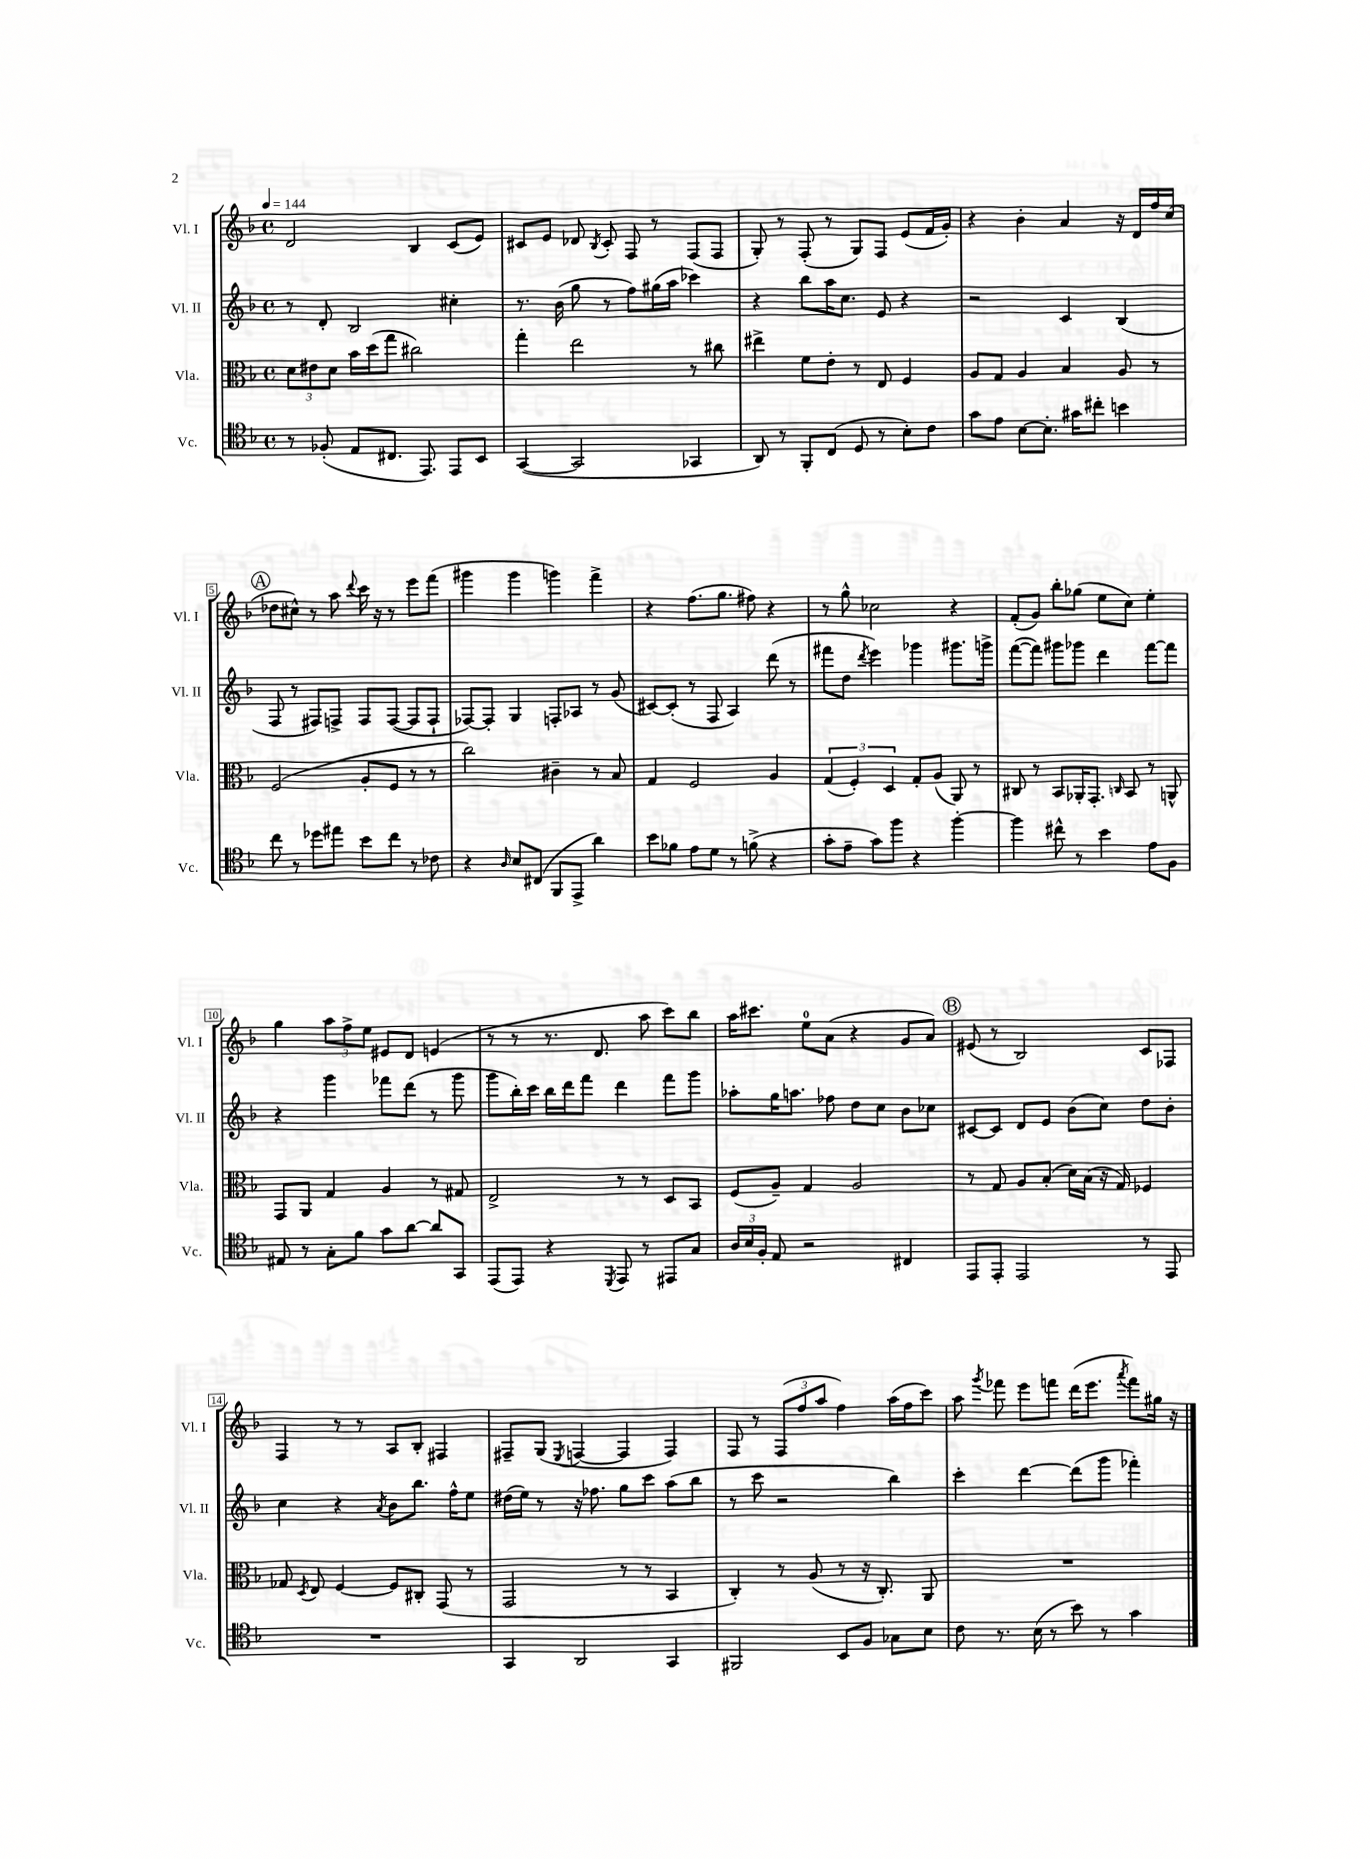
<<
\new StaffGroup <<
\new Staff = "s0" \with { instrumentName = "Vl. I" shortInstrumentName = "Vl. I" } {
    \clef treble \key f \major \defaultTimeSignature \time 4/4 \tempo 4 = 144
    \autoBeamOff d'2 bes4 c'8[( e'8]) |
    cis'8[ e'8] des'8 \acciaccatura { bes8 } cis'8-. f8 r8 f8[( f8] |
    g8-.) r8 f8-.( r8 g8[) f8] e'8[( f'16 g'16]-.) |
    r4 bes'4-. a'4 r16 d'16[ f''16 c''16]( |
    \mark \markup { \circle "A" } des''8[ cis''8]-^) r8 a''8 \appoggiatura { d'''8 } c'''16 r16 r8 e'''8[ f'''8]( |
    gis'''4 gis'''4 g'''4) f'''4-> |
    r4 f''8.[( g''8.] fis''8) r4 |
    r8 g''8-^ ces''2 r4 |
    f'8[-.( g'8]) bes''8[-. ges''8]( e''8[ c''8]) e''4-. |
    g''4 \tuplet 3/2 { a''8[ f''8-> e''8] } eis'8[ d'8] e'4( |
    r8 r8 r8. d'8. a''8 c'''8[) bes''8] |
    a''16[ cis'''8.] e''8[-0 a'8]( r4 g'8[ a'8]) |
    \mark \markup { \circle "B" } eis'8( r8 bes2) c'8[ fes8] |
    f4 r8 r8 a8[ bes8]-. fis4 |
    fis8[-- g8]( \acciaccatura { e8 } f4~ f4 f4) |
    f8 r8 \tuplet 3/2 { f8[( f''8 a''8] } f''4) a''16[( f''16 c'''8]) |
    a''8 \acciaccatura { g'''8 } fes'''8 e'''8[ f'''8] d'''16[( e'''8.] \acciaccatura { a'''8 } f'''8[) gis''16] r16 \bar "|." |
}
\new Staff = "s1" \with { instrumentName = "Vl. II" shortInstrumentName = "Vl. II" } {
    \clef treble \key f \major \defaultTimeSignature \time 4/4
    \autoBeamOff r8 d'8-. bes2 cis''4-. |
    r8. bes'16( g''8 r8 f''8[) gis''16( a''16] ces'''4) |
    r4 bes''8[ a''16 c''8.] e'8 r4 |
    r2 c'4 bes4( |
    \mark \markup { \circle "A" } f8 r8 fis8[) f8]-> f8[ f8]~( f8[ f8]-! |
    fes8[~) fes8]-. g4 f8[-. aes8] r8 g'8( |
    cis'8[~) cis'8]-.( r8 f8 a4) d'''8( r8 |
    fis'''8[ d''8] \acciaccatura { d'''8 } e'''4) ges'''4 gis'''8.[ g'''16]-> |
    f'''8[~( f'''8]) gis'''8[ ges'''8] d'''4 f'''8[~ f'''8] |
    r4 g'''4 fes'''8[ d'''8]( r8 g'''8 |
    g'''8[ bes''16-.) c'''16] bes''16[ d'''16 f'''8] d'''4 f'''8[ g'''8] |
    aes''8[-. g''16 a''8.] fes''8 d''8[ c''8] bes'8[ ces''8] |
    \mark \markup { \circle "B" } cis'8[~ cis'8] d'8[ e'8] bes'8[( c''8]) d''8[ bes'8]-. |
    c''4 r4 \acciaccatura { a'8 } bes'8[ bes''8.] f''16[-^ e''8] |
    dis''16[( e''16]) r8 r16 fes''8. g''8[ c'''8] a''8[( bes''8] |
    r8 c'''8 r2 bes''4) |
    c'''4-. d'''4~ d'''8[( g'''8] fes'''4-.) \bar "|." |
}
\new Staff = "s2" \with { instrumentName = "Vla." shortInstrumentName = "Vla." } {
    \clef alto \key f \major \defaultTimeSignature \time 4/4
    \autoBeamOff \tuplet 3/2 { d'8[ eis'8 d'8] } bes'16[ d''16( g''8] cis''2) |
    g''4-. e''2 r8 cis''8 |
    eis''4-> f'8[ e'8]-. r8 e8 f4 |
    a8[ g8] a4 bes4 a8 r8 |
    \mark \markup { \circle "A" } f2( a8[-. f8] r8 r8 |
    c''2) cis'4-- r8 bes8 |
    g4 f2 a4 |
    \tuplet 3/2 { g4( f4-.) d4 } g8[-. a8]( a,8) r8 |
    cis8 r8 bes,8[ aes,16-. g,8.]-. \grace { c16 } bes,8 r8 a,8-^ |
    g,8[ a,8] g4 a4 r8 gis8 |
    e2-> r8 r8 d8[ bes,8] |
    f8[( a8]--) g4 a2 |
    \mark \markup { \circle "B" } r8 g8 a8[ bes8]-.( d'16[) bes16]( r16 g16) fes4 |
    ges8 \acciaccatura { d8 } e8 f4~ f8[ cis8]-. g,8( r8 |
    g,2 r8 r8 bes,4 |
    c4-.) r8 a8( r8 r16 c8.-.) a,8 |
    R1 \bar "|." |
}
\new Staff = "s3" \with { instrumentName = "Vc." shortInstrumentName = "Vc." } {
    \clef tenor \key f \major \defaultTimeSignature \time 4/4
    \autoBeamOff r8 fes8-.( e8[ cis8.] e,8.) e,8[ bes,8] |
    g,4~( g,2 ges,4 |
    a,8) r8 f,8[-. c8]( d8 r8 bes8[-.) c'8] |
    g'8[ e'8] bes8[~ bes8.]-. gis'16[ cis''8]-. b'4 |
    \mark \markup { \circle "A" } c''8 r8 des''8[ eis''8] bes'8[ c''8] r8 ces'8 |
    r4 \grace { a16 } bes8[ cis8]( f,8[ e,8]-> a'4) |
    bes'8[ fes'8] e'8[ d'8] r8 f'8->( r4 |
    g'8[-. e'8]-- g'8[) f''8] r4 f''4~-. |
    f''4 cis''8-^ r8 bes'4 e'8[ f8] |
    eis8 r8 g8[-. f'8] g'8[ a'8]~ a'8[ g,8] |
    e,8[( e,8]) r4 \acciaccatura { d,8 } e,8 r8 eis,8[ g8] |
    \tuplet 3/2 { a16[ bes16 f16]-. } e8 r2 cis4 |
    \mark \markup { \circle "B" } e,8[ e,8]-. e,2 r8 e,8 |
    R1 |
    g,4 a,2 g,4 |
    fis,2 bes,8[ f8] ges8[ bes8] |
    c'8 r8. bes16( r8 bes'8) r8 g'4 \bar "|." |
}
>>
>>
\layout { \context { \Score \override BarNumber.stencil = #(make-stencil-boxer 0.1 0.3 ly:text-interface::print) } }
